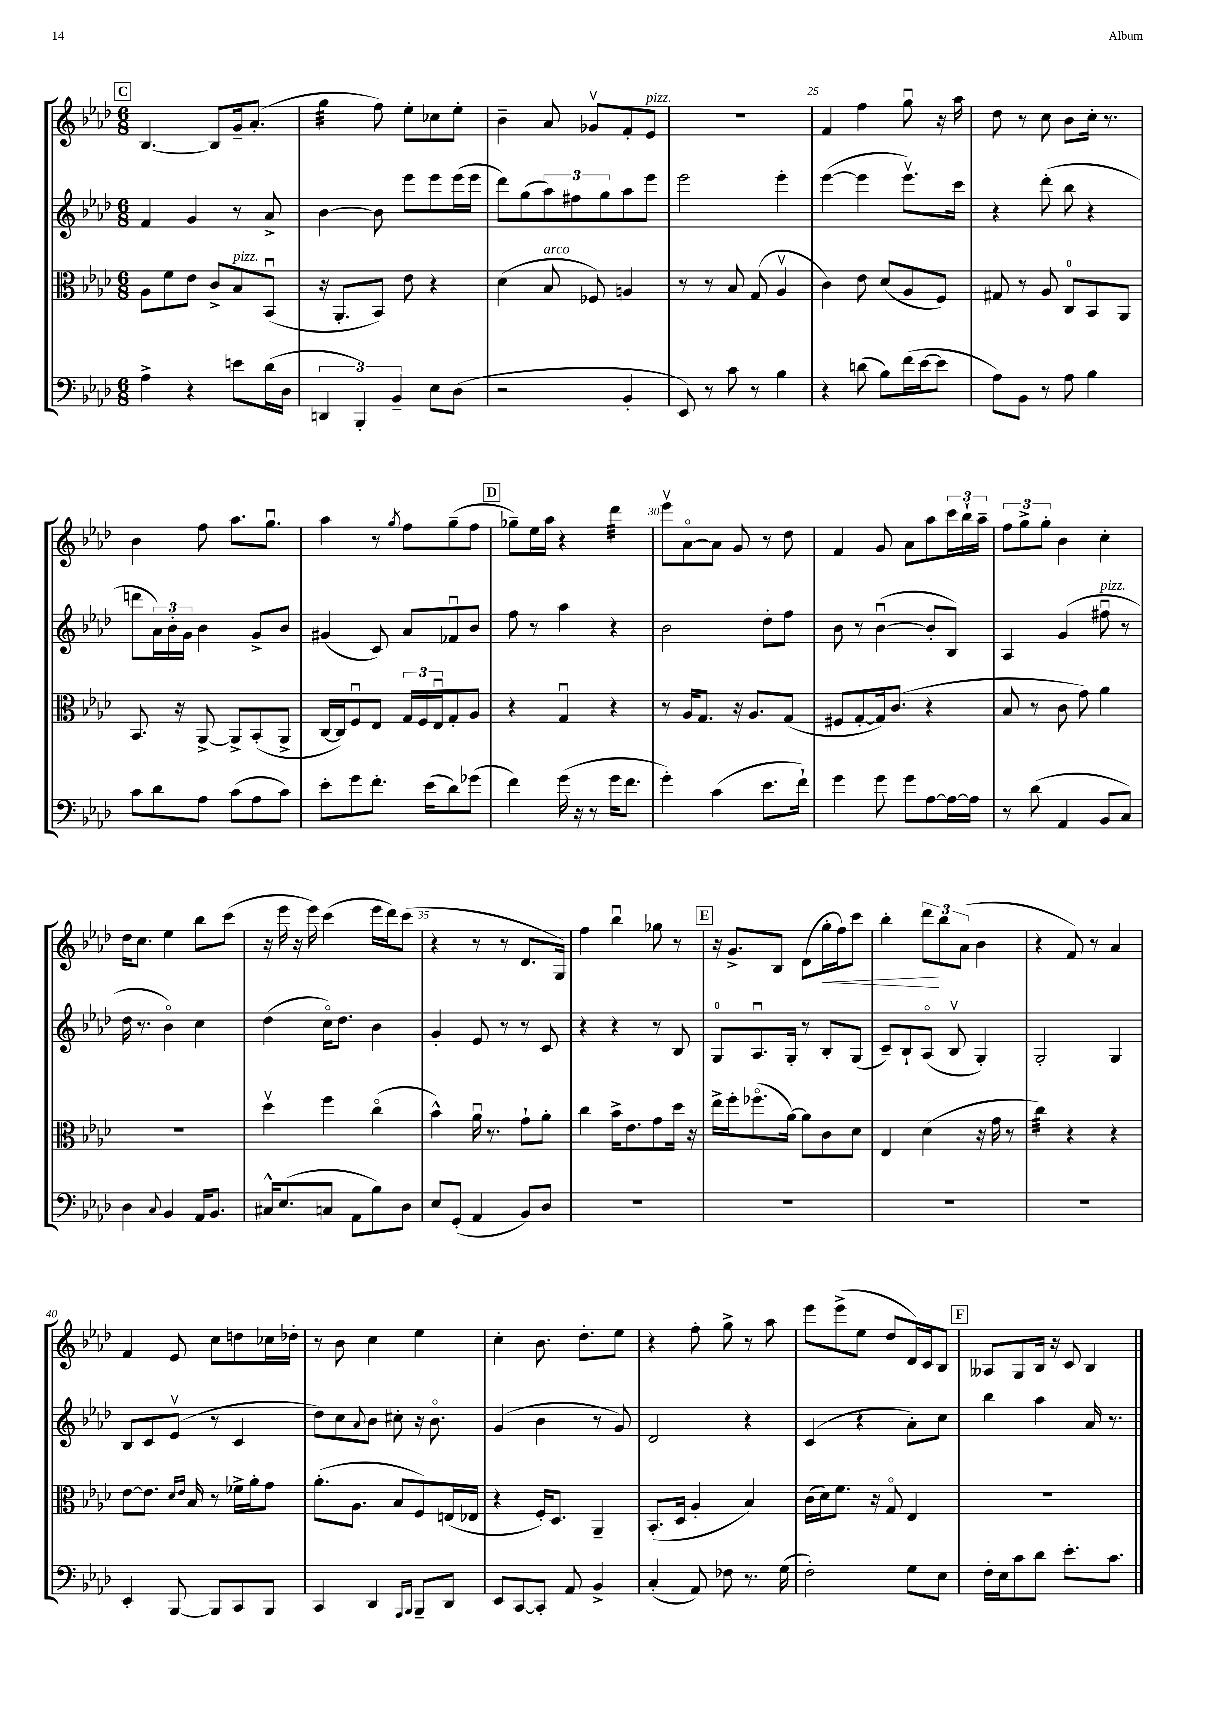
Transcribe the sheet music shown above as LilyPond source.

<<
\new StaffGroup <<
\new Staff = "s0" {
    \clef treble \key aes \major \numericTimeSignature \time 6/8
    \mark \markup { \box "C" } bes4.~ bes8 g'16-- aes'8.-.( |
    g''4:32 f''8) ees''8-. ces''8 ees''8-. |
    bes'4-- aes'8 ges'8\upbow f'8-. ees'8^\markup { \italic "pizz." } |
    R2. |
    f'4 f''4 g''8\downbow r16 aes''16 |
    des''8 r8 c''8 bes'8 c''16-. r8. |
    bes'4 f''8 aes''8. g''8.\downbow |
    aes''4 r8 \acciaccatura { g''8 } f''8 g''8--( f''8 |
    \mark \markup { \box "D" } ges''8--) ees''16 aes''16 r4 des'''4:32 |
    ees'''8\upbow aes'8~\flageolet aes'8 g'8 r8 des''8 |
    f'4 g'8 aes'8 aes''8 \tuplet 3/2 { c'''16 bes''16-! aes''16-- } |
    \tuplet 3/2 { f''8 g''8-> g''8-. } bes'4 c''4-. |
    des''16 c''8. ees''4 bes''8 c'''8( |
    r16 ees'''16 r16 ees'''16) c'''4( ees'''16 des'''16) c'''8( |
    r4 r8 r8 des'8. g16) |
    f''4 bes''4\downbow ges''8 r8 |
    \mark \markup { \box "E" } r16 g'8.-> bes8 des'8( g''16-.\< f''16) c'''8 |
    bes''4-. \tuplet 3/2 { des'''8\! bes''8 aes'8( } bes'4 |
    r4 f'8) r8 aes'4 |
    f'4 ees'8 c''8 d''8 ces''16 des''16-. |
    r8 bes'8 c''4 ees''4 |
    c''4-. bes'8. des''8.-. ees''8 |
    r4 f''8-. g''8-> r8 aes''8 |
    ees'''8 ees'''8->( ees''8 des''8 des'16) c'16 bes8 |
    \mark \markup { \box "F" } aeses8 g8 bes16 r16 c'8 bes4 \bar "|." |
}
\new Staff = "s1" {
    \clef treble \key aes \major \numericTimeSignature \time 6/8
    \mark \markup { \box "C" } f'4 g'4 r8 aes'8-> |
    bes'4~ bes'8 ees'''8 ees'''8 ees'''16( ees'''16 |
    des'''8) g''8( \tuplet 3/2 { aes''8) fis''8 g''8 } aes''8 ees'''8 |
    ees'''2 ees'''4-. |
    ees'''4~( ees'''4 ees'''8.\upbow) c'''16 |
    r4 des'''8-.( bes''8 r4 |
    d'''8 \tuplet 3/2 { aes'16) bes'16-. g'16 } bes'4 g'8-> bes'8 |
    gis'4( c'8) aes'8 fes'8\downbow bes'8 |
    \mark \markup { \box "D" } f''8 r8 aes''4 r4 |
    bes'2 des''8-. f''8 |
    bes'8 r8 bes'4~\downbow( bes'8-. bes8) |
    aes4 g'4( fis''8\downbow^\markup { \italic "pizz." } r8 |
    des''16 r8. bes'4\flageolet) c''4 |
    des''4( c''16\flageolet) des''8. bes'4 |
    g'4-. ees'8 r8 r8 c'8 |
    r4 r4 r8 bes8 |
    \mark \markup { \box "E" } g8-0 aes8.\downbow g16-. r8 bes8-. g8( |
    c'8--) bes8-! aes8\flageolet( bes8\upbow g4-.) |
    g2-. g4 |
    bes8 c'8 ees'8\upbow( r8 c'4 |
    des''8) c''8 \appoggiatura { aes'8 } bes'8 cis''8-. r16 bes'8.\flageolet |
    g'4( bes'4 r8 g'8) |
    des'2 r4 |
    c'4( r4 aes'8-.) c''8 |
    \mark \markup { \box "F" } bes''4 aes''4 aes'16 r8. \bar "|." |
}
\new Staff = "s2" {
    \clef alto \key aes \major \numericTimeSignature \time 6/8
    \mark \markup { \box "C" } aes8 f'8 ees'8 c'8-> bes8^\markup { \italic "pizz." } bes,8\downbow( |
    r16 aes,8.-. bes,8) ees'8 r4 |
    des'4( bes8^\markup { \italic "arco" } fes8) a4 |
    r8 r8 bes8 g8( aes4\upbow |
    c'4) ees'8 des'8( aes8 f8) |
    gis8 r8 aes8 c8-0 bes,8 aes,8 |
    bes,8. r16 aes,8~-> aes,8-> bes,8-.( aes,8-> |
    c16~ c16) f8\downbow ees8 \tuplet 3/2 { g16 f16 ees16\downbow } g8-. aes8 |
    \mark \markup { \box "D" } r4 g4\downbow r4 |
    r8 aes16 g8. r16 aes8. g8( |
    fis8 g8~-. g16) c'8.( r4 |
    bes8 r8 c'8 g'8) aes'4 |
    R2. |
    des''4\upbow f''4 c''4\flageolet( |
    bes'4-^) aes'16\downbow r8. g'8-! aes'8-. |
    c''4 bes'16-> ees'8. g'8 des''16 r16 |
    \mark \markup { \box "E" } ees''16-> f''16-. fes''8.\flageolet( aes'16~) aes'8 c'8 des'8 |
    ees4 des'4( r16 g'16 r8 |
    c''4:32) r4 r4 |
    ees'8~ ees'8. \grace { des'16 ees'16 } bes16 r8 fes'16-> aes'16-. g'8 |
    aes'8.-.( aes8. bes8 f8) e16( ees16 |
    r4 f16-.) des8. aes,4-- |
    bes,8.-.( des16 aes4-. bes4) |
    c'16( des'16) f'8. r16 g8\flageolet ees4 |
    \mark \markup { \box "F" } R2. \bar "|." |
}
\new Staff = "s3" {
    \clef bass \key aes \major \numericTimeSignature \time 6/8
    \mark \markup { \box "C" } aes4-> r4 e'8 des'16( des16 |
    \tuplet 3/2 { d,4 bes,,4-.) bes,4-- } ees8 des8( |
    r2 bes,4-. |
    ees,8) r8 c'8 r8 bes4 |
    r4 d'8( bes8) f'16( ees'16~ ees'8 |
    aes8) bes,8 r8 aes8 bes4 |
    c'8 des'8 aes8 c'8( aes8 c'8) |
    ees'8-. g'8 f'8.-. ees'16( des'8) ges'8( |
    \mark \markup { \box "D" } f'4) g'16( r16 r8 g'16 f'8. |
    g'4-.) c'4( ees'8. f'16-!) |
    g'4 g'8 g'8 aes8~ aes16~ aes16 |
    r8 des'8( aes,4 bes,8 c8) |
    des4 \appoggiatura { c8 } bes,4 aes,16 bes,8. |
    cis16-^ ees8.( c8 aes,8 bes8) des8 |
    ees8 g,8-.( aes,4 bes,8) des8 |
    R2. |
    \mark \markup { \box "E" } R2. |
    R2. |
    R2. |
    ees,4-. bes,,8~ bes,,8 c,8 bes,,8 |
    c,4 des,4 \grace { aes,,16 bes,,16 } bes,,8-- des,8 |
    ees,8 c,8~ c,8-. aes,8 bes,4-> |
    c4-.( aes,8) fes8 r8. g16( |
    f2-.) g8 ees8 |
    \mark \markup { \box "F" } f16-. ees16 c'8 des'8 ees'8.-. c'8. \bar "|." |
}
>>
>>
\layout { \context { \Score currentBarNumber = #21 \override BarNumber.break-visibility = ##(#f #t #t) barNumberVisibility = #(every-nth-bar-number-visible 5) } }
